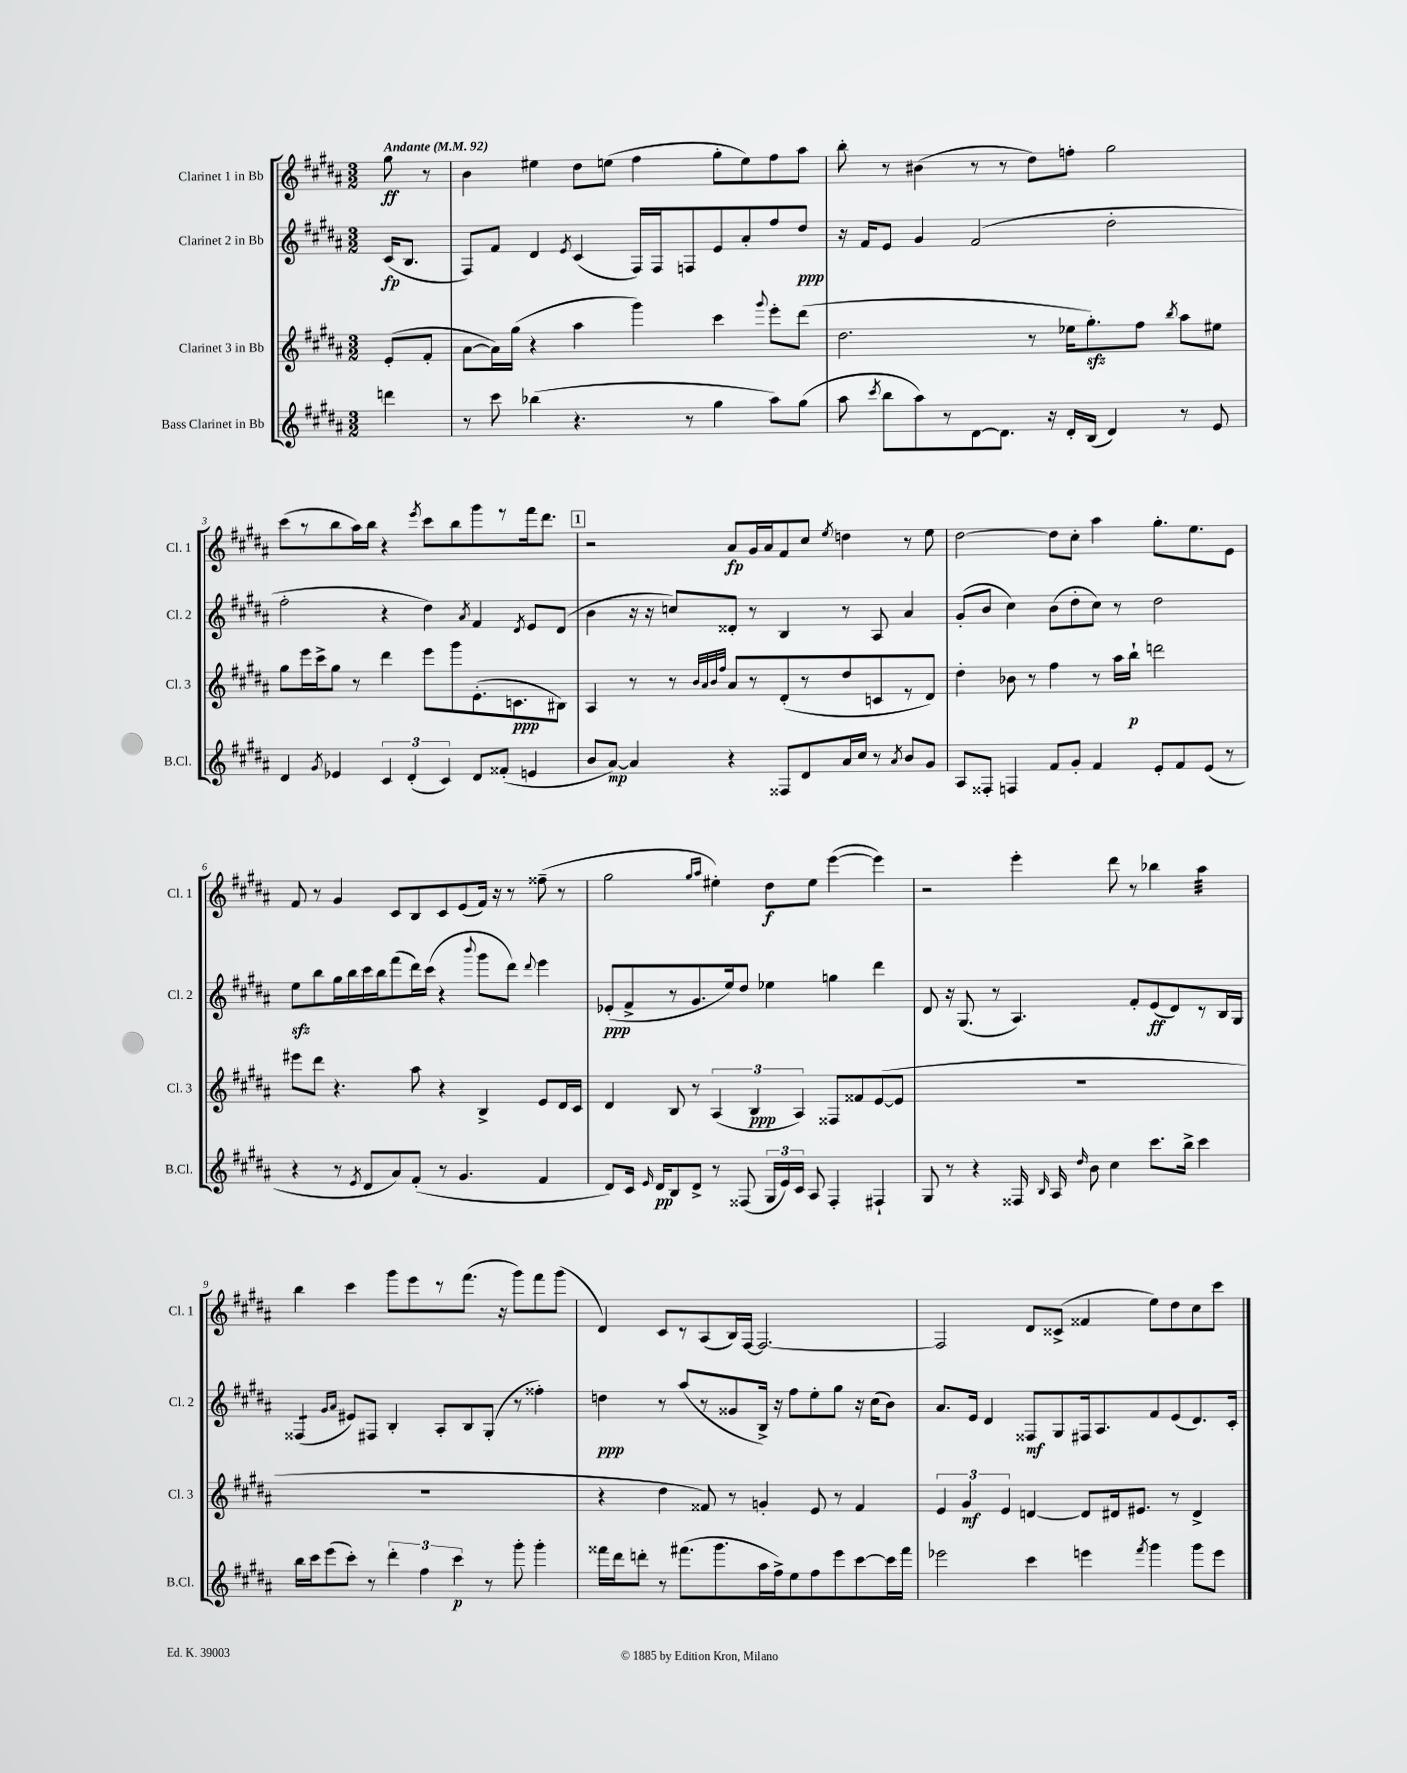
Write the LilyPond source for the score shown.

<<
\new StaffGroup <<
\new Staff = "s0" \with { instrumentName = "Clarinet 1 in Bb" shortInstrumentName = "Cl. 1" } {
    \clef treble \key b \major \numericTimeSignature \time 3/2 \partial 4 \tempo "Andante" 4 = 92
    \autoBeamOff gis''8\ff r8 |
    b'4 eis''4 dis''8[ e''8]( fis''4 gis''8[-. e''8) fis''8 ais''8] |
    b''8-. r8 bis'4( r8 r8 dis''8[) f''8]-. gis''2 |
    cis'''8[( r8 b''8 ais''16) b''16] r4 \acciaccatura { e'''8 } cis'''8[ b''8 gis'''8 r8 fis'''16 dis'''8.] |
    \mark \markup { \box "1" } r2 ais'8[\fp gis'16 ais'16 fis'8 cis''8] \acciaccatura { e''8 } d''4 r8 e''8 |
    dis''2~ dis''8[ cis''8]-. ais''4 gis''8.[-. e''8. e'8] |
    fis'8 r8 gis'4 cis'8[ b8 cis'8 e'8( fis'16]) r16 r8 fisis''8--( r8 |
    gis''2 \grace { gis''16[ ais''16] } eis''4-.) dis''8[\f eis''8] e'''4~( e'''4) |
    r2 e'''4-. dis'''8 r8 bes''4 ais''4:32 |
    b''4 cis'''4 gis'''8[ e'''8 r8 fis'''8.]( r16 gis'''8[) fis'''8 gis'''8]( |
    dis'4) cis'8[ r8 ais8( b16) fis16]~ fis2.~ |
    fis2 dis'8[ cisis'8]->( fisis'4 e''8[) dis''8 cis''8 cis'''8] \bar "|." |
}
\new Staff = "s1" \with { instrumentName = "Clarinet 2 in Bb" shortInstrumentName = "Cl. 2" } {
    \clef treble \key b \major \numericTimeSignature \time 3/2 \partial 4
    \autoBeamOff cis'16[\fp( b8.] |
    fis8[) fis'8] dis'4 \acciaccatura { e'8 } cis'4( fis16[) fis16 f8 e'8 ais'8-. fis''8 dis''8]\ppp |
    r16 fis'16[ e'8] gis'4 fis'2( dis''2-. |
    fis''2-. r4 dis''4) \acciaccatura { ais'8 } fis'4 \acciaccatura { dis'8 } e'8[ dis'8]( |
    \mark \markup { \box "1" } b'4 r16 r16 c''8[) disis'8]-. r8 b4 r8 ais8 ais'4 |
    gis'8[-.( b'8] cis''4) b'8[( dis''8-. cis''8]) r8 dis''2 |
    e''8[\sfz b''8 gis''16 b''16 cis'''16 b''16 fis'''8( dis'''16) cis'''16]( r4 \appoggiatura { b'''8 } gis'''8[ dis'''8]) \appoggiatura { dis'''8 } e'''4 |
    ees'8[-.\ppp( fis'8-> r8 gis'8. e''16) dis''8] ees''4 g''4 dis'''4 |
    dis'8 r16 gis8.( r8 ais4.) fis'8[-. e'8\ff( dis'8) r8 b16 gis16] |
    fisis4:8( \grace { gis'16[ ais'16] } eis'8[) fis8] b4-. ais8[-. b8 gis8]-.( r8 fisis''4-.) |
    d''4\ppp r8 ais''8[( r8 gisis'8 b16]->) r16 fis''8[ e''8-. gis''8] r16 cis''16[( b'8]) |
    ais'8.[ e'16] dis'4 fisis8[\mf gis8 fis16 ais8. fis'8 e'8( dis'8.) cis'16]-. \bar "|." |
}
\new Staff = "s2" \with { instrumentName = "Clarinet 3 in Bb" shortInstrumentName = "Cl. 3" } {
    \clef treble \key b \major \numericTimeSignature \time 3/2 \partial 4
    \autoBeamOff e'8[-.( fis'8]-. |
    ais'8[~ ais'16) gis''16]( r4 ais''4 gis'''4) cis'''4 \appoggiatura { gis'''8 } e'''8[-. dis'''8]( |
    dis''2. r8 ees''16[ gis''8.-.\sfz) fis''8] \acciaccatura { b''8 } ais''8[ eis''8] |
    gis''8[ e'''16 cis'''16-> gis''8] r8 dis'''4 e'''8[ gis'''8 e'8.-.( c'8.\ppp bis8]) |
    \mark \markup { \box "1" } ais4 r8 r8 \grace { b'32[ ais'32 b'32 fis''32] } ais'8[ r8 dis'8-.( r8 dis''8 c'8 r8 dis'8]) |
    dis''4-. bes'8 r8 fis''4 r8 ais''16[ b''16]-!\p d'''2 |
    eis'''8[ dis'''8] r4. ais''8 r4 b4-> e'8[ dis'16 cis'16] |
    dis'4 b8 r8 \tuplet 3/2 { ais4( b4\ppp ais4) } fisis8[ fisis'8 e'8~( e'8] |
    R1. |
    R1. |
    r4 dis''4 fisis'8) r8 g'4-. e'8 r8 fisis'4 |
    \tuplet 3/2 { e'4 gis'4\mf e'4 } d'4~ d'8[ dis'16 eis'8.] r8 dis'4-> \bar "|." |
}
\new Staff = "s3" \with { instrumentName = "Bass Clarinet in Bb" shortInstrumentName = "B.Cl." } {
    \clef treble \key b \major \numericTimeSignature \time 3/2 \partial 4
    \autoBeamOff d'''4 |
    r8 cis'''8 bes''4( r4. r8 gis''4 ais''8[) gis''8]( |
    ais''8 \acciaccatura { cis'''8 } b''8[ ais''8) r8 dis'8~ dis'8.] r16 dis'16[-. b16]( dis'4) r8 e'8 |
    dis'4 \acciaccatura { gis'8 } ees'4 \tuplet 3/2 { cis'4 dis'4-.( cis'4) } dis'8[ fisis'8]-.( e'4 |
    \mark \markup { \box "1" } b'8[ ais'8]~\mp) ais'4 r4 fisis8[ dis'8 ais'16 cis''16] r8 \acciaccatura { ais'8 } b'8[ gis'8] |
    ais8[ fisis8]-. f4 fis'8[ gis'8]-. fis'4 e'8[-. fis'8 e'8]( r8 |
    r4 r8 \acciaccatura { e'8 } dis'8[ ais'8) fis'8]-.( r8 gis'4. fis'4 |
    dis'8[) cis'16] \grace { e'16 } dis'16[\pp b8 dis'8]-> r8 fisis8( \tuplet 3/2 { gis16[ e'16) cis'16] } ais8 fisis4-. fis4-! |
    gis8 r8 r4 fisis16 \grace { b16 } ais16 \grace { dis''16 } b'8 cis''4 cis'''8.[ b''16]-> cis'''4 |
    b''16[ cis'''16 e'''8( cis'''8]-.) r8 \tuplet 3/2 { dis'''4-. fis''4 cis'''4\p } r8 gis'''8-. gis'''4-. |
    fisis'''16[ dis'''16 d'''8]-. r8 fis'''8.[( gis'''8. ais''16 fis''16->) e''8 fis''8 e'''8 cis'''8~ cis'''16 fis'''16] |
    ees'''2 cis'''4 e'''4 \acciaccatura { fis'''8 } gis'''4 gis'''8[ e'''8] \bar "|." |
}
>>
>>
